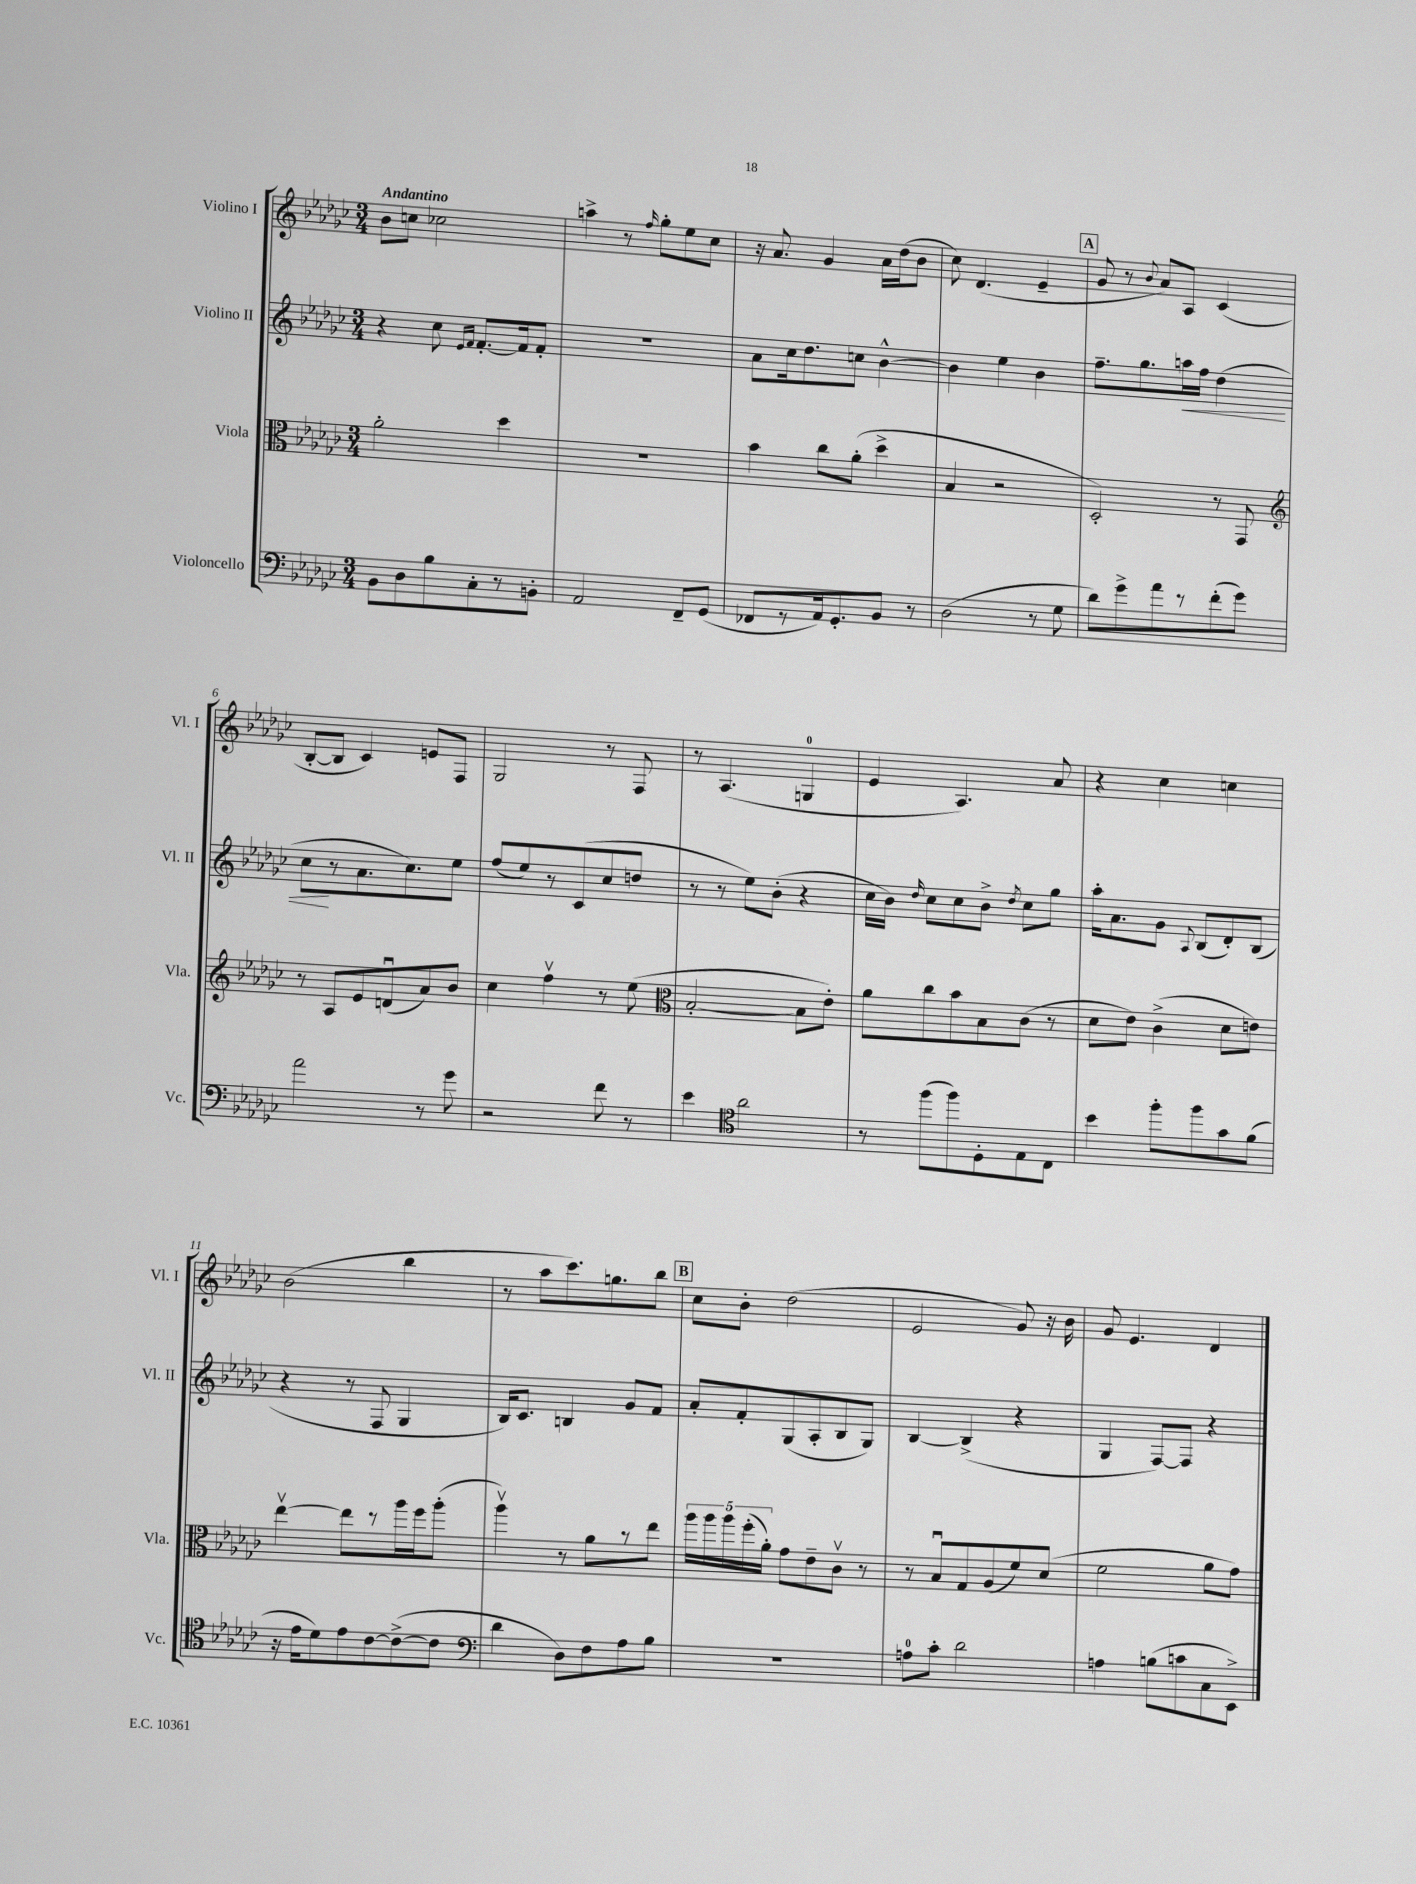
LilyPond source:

<<
\new StaffGroup <<
\new Staff = "s0" \with { instrumentName = "Violino I" shortInstrumentName = "Vl. I" } {
    \clef treble \key ges \major \numericTimeSignature \time 3/4 \tempo "Andantino"
    \autoBeamOff bes'8[ c''8] ces''2 |
    a''4-> r8 \grace { f''16 } ges''8[-. ees''8 ces''8] |
    r16 aes'8. ges'4 aes'16[ des''16( bes'8] |
    ces''8) des'4.( ees'4-- |
    \mark \markup { \box "A" } ges'8 r8 \appoggiatura { bes'8 } aes'8[) aes8] ces'4( |
    bes8[~-. bes8] ces'4) e'8[ f8] |
    ges2 r8 f8 |
    r8 aes4.( g4-0 |
    ees'4 aes4.) aes'8 |
    r4 ces''4 c''4 |
    bes'2( bes''4 |
    r8 aes''8[ ces'''8.) g''8. bes''8] |
    \mark \markup { \box "B" } ces''8[ bes'8]-. des''2( |
    ees'2 ges'8) r16 bes'16 |
    ges'8 ees'4. des'4 \bar "|." |
}
\new Staff = "s1" \with { instrumentName = "Violino II" shortInstrumentName = "Vl. II" } {
    \clef treble \key ges \major \numericTimeSignature \time 3/4
    \autoBeamOff r4 ces''8 \grace { ees'16[ f'16] } f'8.[~-. f'16 f'8]-. |
    R2. |
    aes'8[ ces''16 des''8. c''8] bes'4~-^ |
    bes'4 ees''4 bes'4 |
    \mark \markup { \box "A" } f''8.[-- ges''8. a''16\< f''16] des''4( |
    ces''8[\! r8 aes'8. ces''8.) ees''8] |
    f''8[( ees''8) r8 ces'8( ces''8 d''8] |
    r8 r8 ees''8[) bes'8]-.( r4 |
    ces''16[ bes'16]) \grace { des''16 } ces''8[ ces''8 bes'8]-> \acciaccatura { des''8 } ces''8[ ges''8] |
    aes''16[-. aes'8. ges'8] \appoggiatura { aes8 } bes8[( des'8-.) bes8]( |
    r4 r8 f8 ges4 |
    bes16[) ces'8.] b4 ges'8[ f'8] |
    \mark \markup { \box "B" } aes'8[-. f'8-. ges8( aes8-. bes8 ges8]) |
    bes4~ bes4->( r4 |
    ges4 f8[~) f8] r4 \bar "|." |
}
\new Staff = "s2" \with { instrumentName = "Viola" shortInstrumentName = "Vla." } {
    \clef alto \key ges \major \numericTimeSignature \time 3/4
    \autoBeamOff aes'2-. des''4 |
    R2. |
    bes'4 ces''8[ aes'8]-.( des''4-> |
    bes4 r2 |
    \mark \markup { \box "A" } des2-.) r8 ges,8 |
    \clef treble r8 aes8[ ees'8 d'8\downbow( aes'8) bes'8] |
    ces''4 f''4\upbow r8 ees''8( |
    \clef alto bes2~-. bes8[ ees'8]-.) |
    aes'8[ ces''8 bes'8 bes8 ces'8]( r8 |
    des'8[ ees'8]) ces'4->( des'8[ e'8]) |
    ees''4~\upbow ees''8[ r8 aes''16 f''16 aes''8]-.( |
    aes''4\upbow) r8 aes'8[ r8 ees''8] |
    \mark \markup { \box "B" } \tuplet 5/4 { aes''16[ aes''16 aes''16 f''16-.( aes'16]-.) } ges'8[ ees'8-- ces'8]\upbow r8 |
    r8 bes8[\downbow ges8 aes8( f'8) des'8]( |
    f'2 aes'8[ ges'8]) \bar "|." |
}
\new Staff = "s3" \with { instrumentName = "Violoncello" shortInstrumentName = "Vc." } {
    \clef bass \key ges \major \numericTimeSignature \time 3/4
    \autoBeamOff bes,8[ des8 bes8 ces8-. r8 b,8]-. |
    aes,2 f,8[-- ges,8]( |
    fes,8[ r8 aes,16) ges,8.-. bes,8] r8 |
    des2( r8 ges8 |
    \mark \markup { \box "A" } des'8[) ges'8-> aes'8 r8 f'8-.( ges'8]) |
    aes'2 r8 ges'8 |
    r2 f'8 r8 |
    ees'4 \clef tenor aes'2 |
    r8 f''8[( f''8) des8-. ees8 ces8] |
    bes'4 f''8[-. f''8 ges'8 f'8]( |
    r16 ees'16[ des'8) ees'8 ces'8~ ces'8~->( ces'8] |
    \clef bass des'4 des8[) f8 aes8 bes8] |
    \mark \markup { \box "B" } R2. |
    a8[-0 ces'8]-. des'2 |
    a4 b8[( c'8 ces8 ees,8]->) \bar "|." |
}
>>
>>
